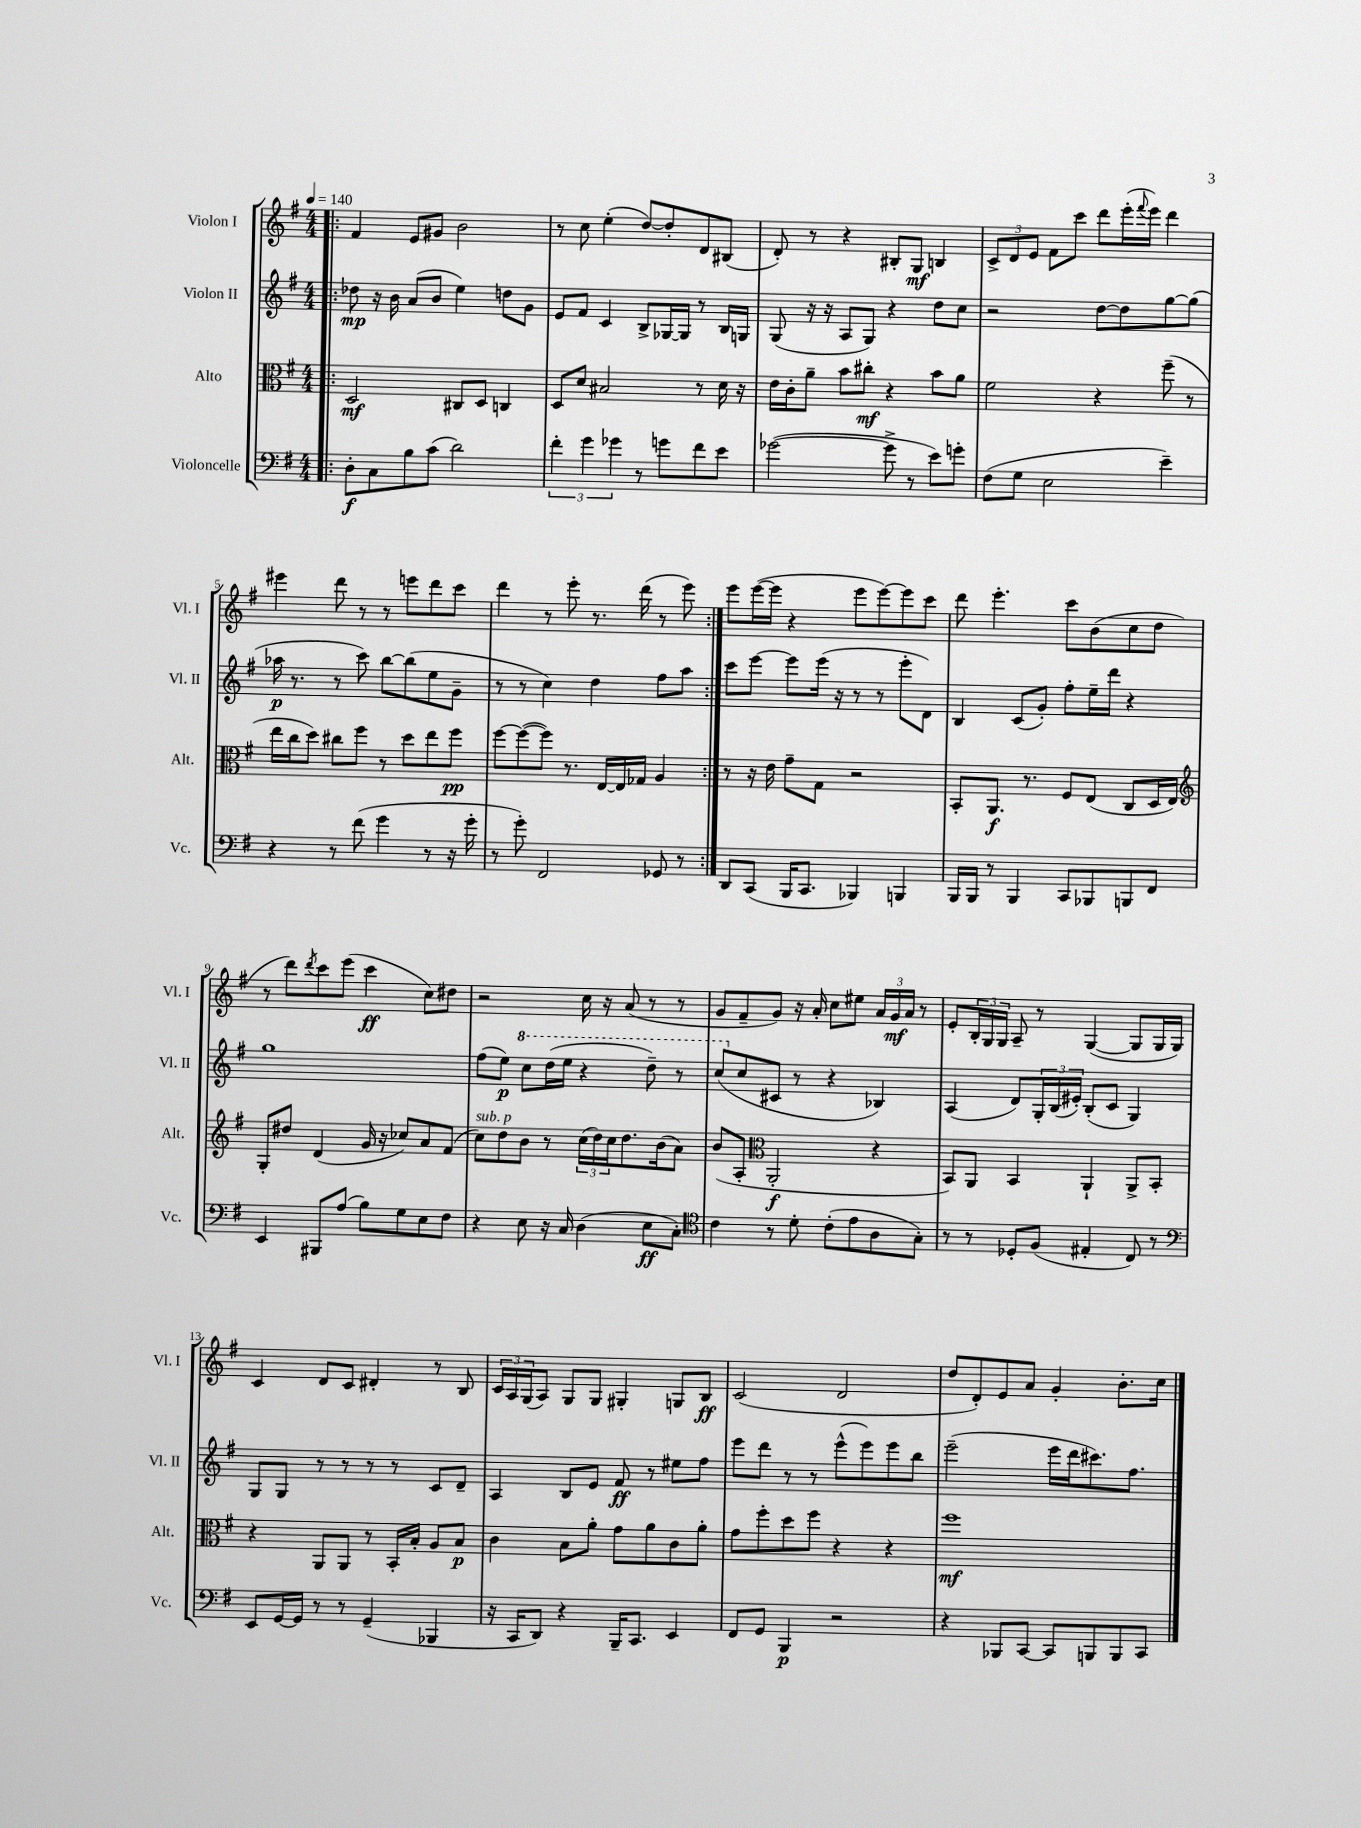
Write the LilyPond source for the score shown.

<<
\new StaffGroup <<
\new Staff = "s0" \with { instrumentName = "Violon I" shortInstrumentName = "Vl. I" } {
    \clef treble \key g \major \numericTimeSignature \time 4/4 \tempo 4 = 140
    \repeat volta 2 { \bar ".|:" fis'4 e'8 gis'8 b'2 |
    r8 c''8 e''4-.( d''8~) d''8-. d'8 bis8( |
    d'8-.) r8 r4 bis8-. g8\mf b4 |
    \tuplet 3/2 { c'8-> d'8 e'8 } fis'8 c'''8 d'''8 e'''16-.( \appoggiatura { fis'''8 } e'''16) d'''4 |
    eis'''4 d'''8 r8 r8 e'''8 d'''8 c'''8 |
    d'''4 r8 e'''8-. r8. d'''16( r8 e'''8) | }
    e'''8 e'''16~( e'''16 r4 e'''8 e'''8~) e'''8 c'''8 |
    d'''8 e'''4.-. c'''8 b'8( c''8 d''8 |
    r8 d'''8) \acciaccatura { d'''8 } c'''8 e'''8( c'''4\ff c''8) dis''8 |
    r2 c''16 r16 a'8( r8 r8 |
    g'8 fis'8-- g'8) r16 a'16-. c''8 eis''8 \tuplet 3/2 { a'16 g'16\mf a'16 } r8 |
    e'8-. \tuplet 3/2 { b16-. g16 g16 } a8-- r8 g4~( g8 g16 g16) |
    c'4 d'8 c'8 dis'4-. r8 b8 |
    \tuplet 3/2 { c'16 a16 g16( } a8) g8 g8 gis4-. g8 b8\ff |
    c'2( d'2 |
    d''8 d'8-.) e'8 a'8 g'4-. b'8.-. c''16 \bar "|." |
}
\new Staff = "s1" \with { instrumentName = "Violon II" shortInstrumentName = "Vl. II" } {
    \clef treble \key g \major \numericTimeSignature \time 4/4
    \repeat volta 2 { \bar ".|:" des''8\mp r16 b'16 a'8( b'8 e''4) d''8 g'8 |
    e'8 fis'8 c'4 b8-> ges16~ ges16 r8 b16 g16 |
    g8( r16 r16 a8 g8) r4 d''8 c''8 |
    r2 d''8~ d''8 g''8~ g''8( |
    aes''16\p r8. r8 c'''8) b''8~ b''8( e''8 g'8-- |
    r8 r8 c''4) d''4 fis''8 a''8 | }
    c'''8 e'''8~ e'''8 e'''16( r16 r8 r8 e'''8-. d'8) |
    b4 c'8( g'8-.) fis''8-. e''16-- d'''16 r4 |
    g''1 |
    fis''8( e''8\p) \ottava #1 c'''8 d'''16( e'''16 r4 d'''8--) r8 |
    c'''8( \ottava #0 c''8 cis'8 r8 r4 bes4) |
    a4( d'8) \tuplet 3/2 { g16-. b16( eis'16-.) } b8-.( c'8 g4) |
    g8 g8 r8 r8 r8 r8 c'8 d'8-- |
    a4 b8 e'8 fis'8\ff r8 eis''8 fis''8 |
    e'''8 d'''8 r8 r8 e'''8-^( e'''8) e'''8 b''8 |
    e'''2--( e'''16 d'''16 cis'''8.) fis''8. \bar "|." |
}
\new Staff = "s2" \with { instrumentName = "Alto" shortInstrumentName = "Alt." } {
    \clef alto \key g \major \numericTimeSignature \time 4/4
    \repeat volta 2 { \bar ".|:" d2\mf cis8 d8 c4 |
    d8 d'8 bis2 r8 d'16 r16 |
    e'16 c'16-. a'8-- b'8 cis''8-.\mf r4 b'8 a'8 |
    fis'2 r4 fis''8--( r8 |
    e''16 c''16 d''8) cis''8 fis''8 r8 d''8 e''8 fis''8\pp |
    fis''8~ fis''8~( fis''8) r8. e16~ e16 ges16 a4 | }
    r8 r16 e'16 g'8-- g8 r2 |
    b,8-. a,8.\f r8. fis8 e8( c8 d16 e16) |
    \clef treble g8-. dis''8 d'4( g'16 r16 ces''8) a'8 fis'8( |
    c''8^\markup { \italic "sub. p" }) d''8 b'8 r8 \tuplet 3/2 { c''16( d''16) c''16 } d''8. b'16( a'8) |
    b'8( a8-. \clef alto a,2-.\f r4 |
    b,8) a,8 b,4 a,4-! a,8-> b,8-. |
    r4 a,8 a,8 r8 b,16-. b16-. a8 b8\p |
    c'4 b8 a'8-. g'8 a'8 c'8 a'8-. |
    g'8 fis''8-. d''8 fis''8 r4 r4 |
    fis''1\mf \bar "|." |
}
\new Staff = "s3" \with { instrumentName = "Violoncelle" shortInstrumentName = "Vc." } {
    \clef bass \key g \major \numericTimeSignature \time 4/4
    \repeat volta 2 { \bar ".|:" d8-.\f c8 b8 c'8( d'2) |
    \tuplet 3/2 { fis'4-. g'4 ges'4 } r8 g'8 fis'8 e'8 |
    ges'2~( ges'8-> r8 e'8) g'8-. |
    fis8( g8 e2 e'4--) |
    r4 r8 fis'8( g'4 r8 r16 g'16-. |
    r8 g'8-.) fis,2 ges,8 r8 | }
    d,8 c,8( b,,16 c,8. bes,,4) b,,4 |
    b,,16 b,,16 r8 b,,4 c,8 bes,,8 b,,8 fis,8 |
    e,4 bis,,8 a8( b8) g8 e8 fis8 |
    r4 e8 r16 c16 d4( e8\ff c8-.) |
    \clef tenor c'4 r8 d'8-. c'8-.( e'8 a8 g8-.) |
    r8 r8 des8-. fis8( eis4-. c8) r8 |
    \clef bass e,8 g,16~ g,16 r8 r8 g,4--( bes,,4 |
    r16 c,16 d,8) r4 b,,16-- c,8. e,4 |
    fis,8 g,8 b,,4\p r2 |
    r4 bes,,8 c,8~ c,8 b,,8 b,,8 c,8 \bar "|." |
}
>>
>>
